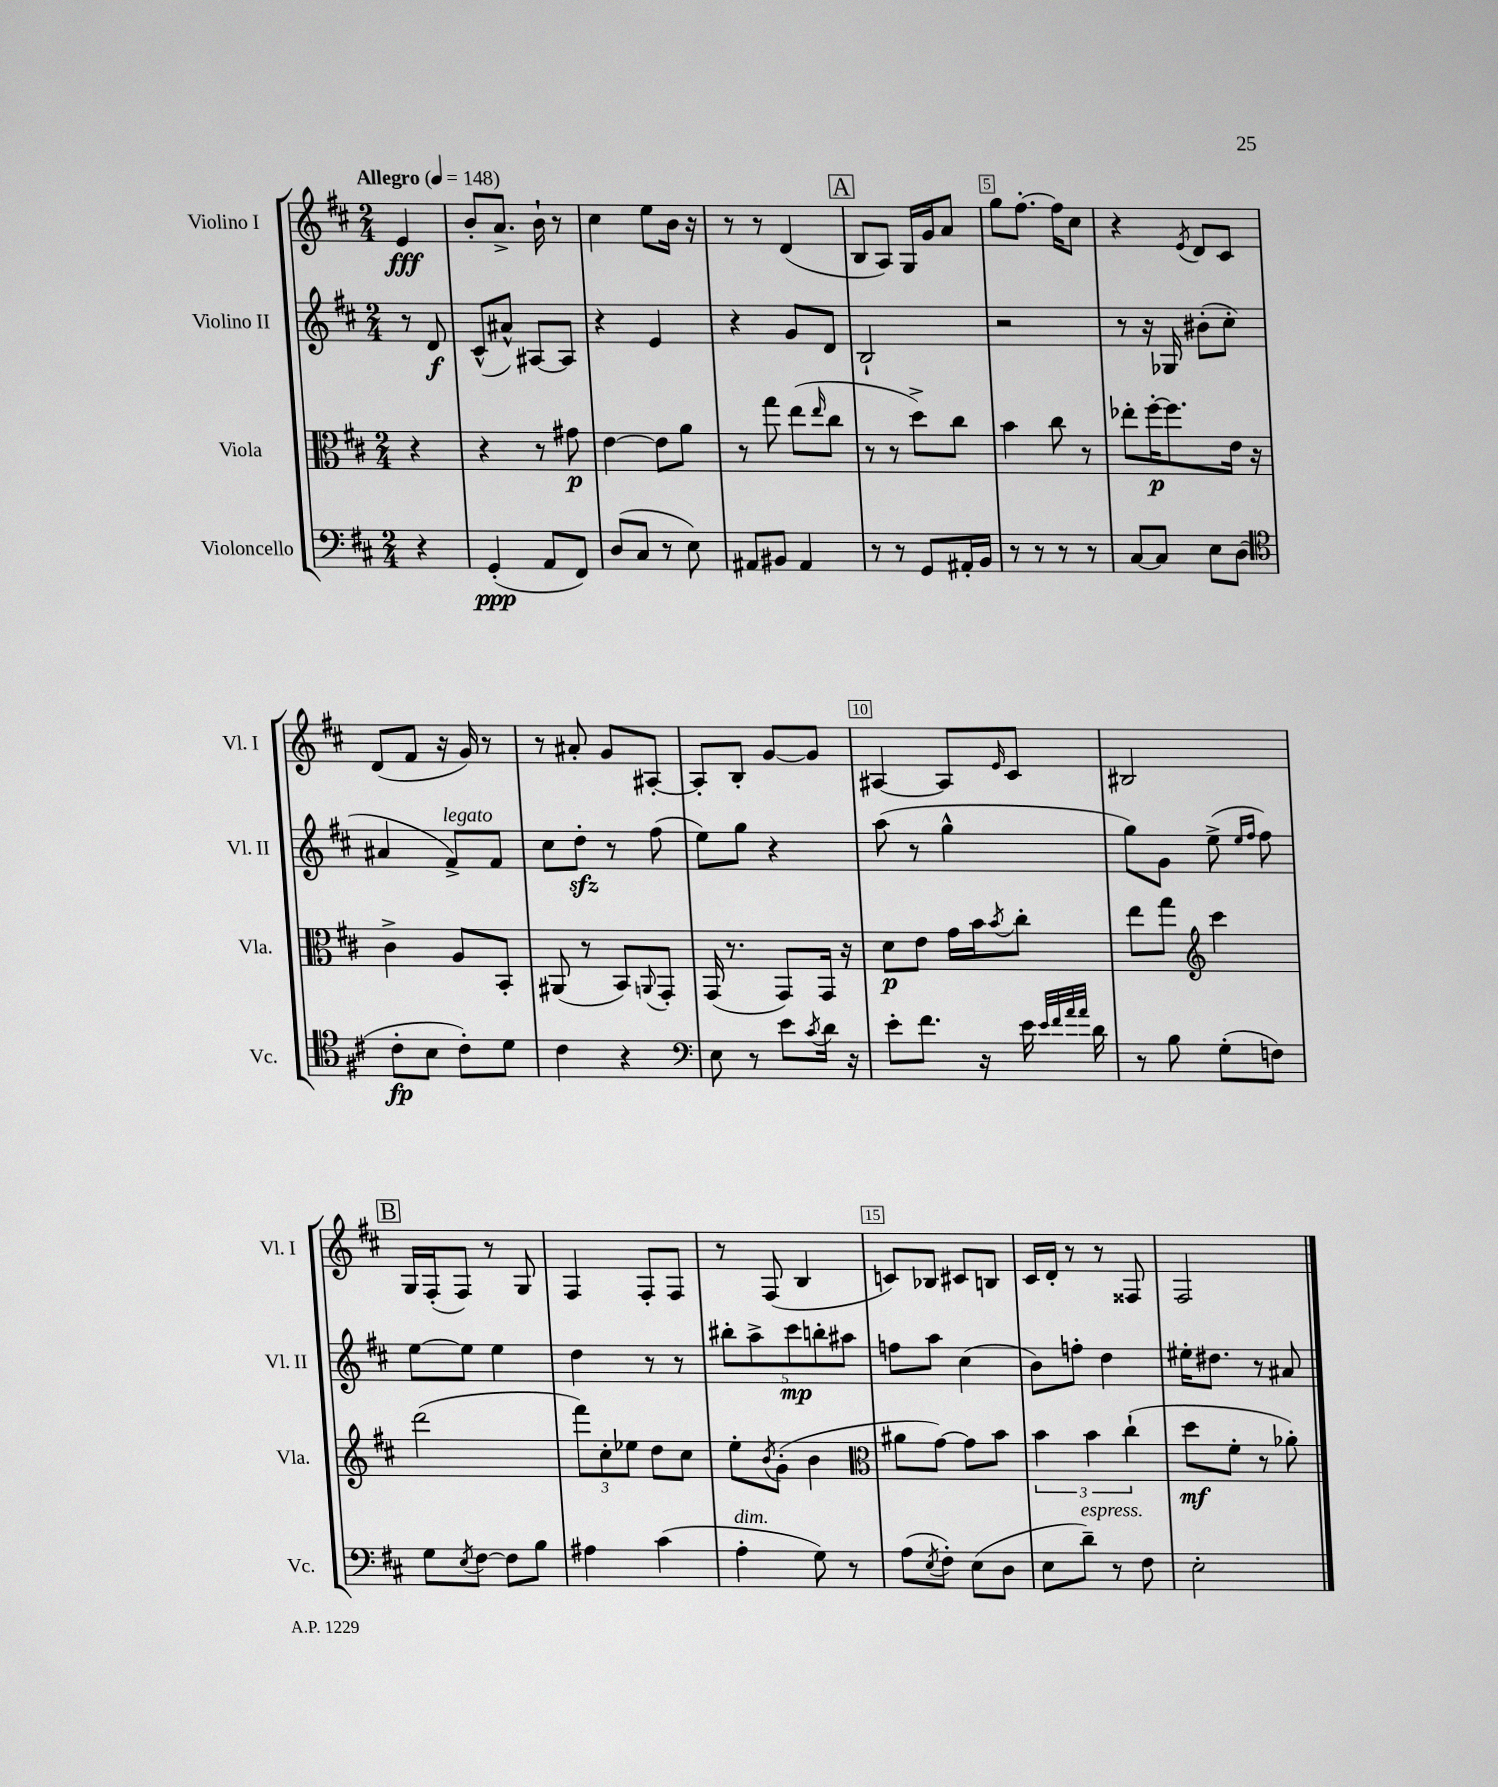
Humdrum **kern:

**kern	**dynam	**kern	**dynam	**kern	**dynam	**kern	**dynam
*part4	*part4	*part3	*part3	*part2	*part2	*part1	*part1
*staff4	*staff4	*staff3	*staff3	*staff2	*staff2	*staff1	*staff1
*I"Violoncello	*	*I"Viola	*	*I"Violino II	*	*I"Violino I	*
*I'Vc.	*	*I'Vla.	*	*I'Vl. II	*	*I'Vl. I	*
*clefF4	*	*clefC3	*	*clefG2	*	*clefG2	*
*k[f#c#]	*	*k[f#c#]	*	*k[f#c#]	*	*k[f#c#]	*
*M2/4	*	*M2/4	*	*M2/4	*	*M2/4	*
*MM148	*	*MM148	*	*MM148	*	*MM148	*
=	=	=	=	=	=	=	=
!	!	!	!	!	!	!LO:TX:a:B:t=Allegro	!
4r	.	4r	.	8r	.	4e/	fff
.	.	.	.	8d/	f	.	.
=1	=1	=1	=1	=1	=1	=1	=1
(4GG'/	ppp	4r	.	(8c#^^/L	.	8b'/L	.
.	.	.	.	8a#X^^/J)	.	8.a^/J	.
8AA/L	.	8r	.	[8A#X/L	.	.	.
.	.	.	.	.	.	16b`\	.
8FF#/J)	.	8g#X\	p	8A#/J]	.	8r	.
=2	=2	=2	=2	=2	=2	=2	=2
(8D/L	.	[4e\	.	4r	.	4cc#\	.
8C#/J	.	.	.	.	.	.	.
8r	.	8e\L]	.	4e/	.	8ee\L	.
8E\)	.	8a\J	.	.	.	16b\Jk	.
.	.	.	.	.	.	16r	.
=3	=3	=3	=3	=3	=3	=3	=3
8AA#X/L	.	8r	.	4r	.	8r	.
8BB#X/J	.	8gg\	.	.	.	8r	.
4AA#/	.	(8ee\L	.	8g/L	.	(4d/	.
.	.	16qqee/	.	.	.	.	.
.	.	8cc#\J	.	8d/J	.	.	.
!!LO:REH:place=s1:t=A
=4	=4	=4	=4	=4	=4	=4	=4
8r	.	8r	.	2B`/	.	8B/L	.
8r	.	8r	.	.	.	8A/J)	.
8GG/L	.	8dd^\L)	.	.	.	16G/LL	.
.	.	.	.	.	.	16g/J	.
16AA#X'/L	.	8cc#\J	.	.	.	8a/J	.
16BB/JJ	.	.	.	.	.	.	.
=5	=5	=5	=5	=5	=5	=5	=5
8r	.	4b\	.	2r	.	8gg\L	.
8r	.	.	.	.	.	[8.ff#'\J	.
8r	.	8cc#\	.	.	.	.	.
.	.	.	.	.	.	16ff#\KL]	.
8r	.	8r	.	.	.	8cc#\J	.
=6	=6	=6	=6	=6	=6	=6	=6
[8C#/L	.	8ee-X'\L	.	8r	.	4r	.
8C#/J]	.	[16ff#'\K	p	16r	.	.	.
.	.	8.ff#\]	.	16G-X/	.	.	.
.	.	.	.	.	.	8qe/	.
8E\L	.	.	.	(8b#X'\L	.	8d/L	.
(8D\J	.	16e\Jk	.	8cc#'\J	.	8c#/J	.
.	.	16r	.	.	.	.	.
!!LO:LB:g=z
=7	=7	=7	=7	=7	=7	=7	=7
*clefC4	*	*	*	*	*	*	*
8c#'\L	fp	4c#^\	.	4a#X/	.	(8d/L	.
8B\J	.	.	.	.	.	8f#/J	.
!	!	!	!	!LO:TX:a:i:t=legato	!	!	!
8c#'\L)	.	8A/L	.	8f#^/L)	.	16r	.
.	.	.	.	.	.	16g/)	.
8d\J	.	8BB'/J	.	8f#/J	.	8r	.
=8	=8	=8	=8	=8	=8	=8	=8
4c#\	.	(8AA#X/	.	8cc#\L	.	8r	.
.	.	8r	.	8ddzz'\J	.	8a#X'/	.
4r	.	8BB/L)	.	8r	.	8g/L	.
.	.	8qqAAn/	.	.	.	.	.
.	.	8GG'/J	.	(8ff#\	.	[8A#X'/J	.
=9	=9	=9	=9	=9	=9	=9	=9
*clefF4	*	*	*	*	*	*	*
8E\	.	(16GG/	.	8ee\L)	.	8A#'/L]	.
.	.	8.r	.	.	.	.	.
8r	.	.	.	8gg\J	.	8B'/J	.
8e\L	.	8GG/L)	.	4r	.	[8g/L	.
8qc#/	.	.	.	.	.	.	.
16d\Jk	.	16GG/Jk	.	.	.	8g/J]	.
16r	.	16r	.	.	.	.	.
=10	=10	=10	=10	=10	=10	=10	=10
8e'\L	.	8d\L	p	(8aa\	.	[4A#X/	.
8.f#\J	.	8e\J	.	8r	.	.	.
.	.	16g\LL	.	4gg^^\	.	8A#/L]	.
16r	.	16b\J	.	.	.	.	.
.	.	8qb/	.	.	.	16qqe/	.
16e\	.	8cc#'\J	.	.	.	8c#/J	.
32qqe/LLL	.	.	.	.	.	.	.
32qqf#/	.	.	.	.	.	.	.
32qqa/	.	.	.	.	.	.	.
32qqa/JJJ	.	.	.	.	.	.	.
16d\	.	.	.	.	.	.	.
=11	=11	=11	=11	=11	=11	=11	=11
8r	.	8ee\L	.	8gg\L)	.	2B#X/	.
8B\	.	8gg\J	.	8g\J	.	.	.
*	*	*clefG2	*	*	*	*	*
(8G'\L	.	4ccc#\	.	(8ee^\	.	.	.
.	.	.	.	16qqee/LL	.	.	.
.	.	.	.	16qqff#/JJ	.	.	.
8Fn\J)	.	.	.	8ff#\)	.	.	.
!!LO:LB:g=z
!!LO:REH:place=s1:t=B
=12	=12	=12	=12	=12	=12	=12	=12
8G\L	.	(2ddd\	.	[8ee\L	.	16G/LL	.
.	.	.	.	.	.	(16F#'/J	.
8qE/	.	.	.	.	.	.	.
[8F#\J	.	.	.	8ee\J]	.	8F#/J)	.
8F#\L]	.	.	.	4ee\	.	8r	.
8B\J	.	.	.	.	.	8G/	.
=13	=13	=13	=13	=13	=13	=13	=13
4A#X\	.	12fff#\L)	.	4dd\	.	4F#/	.
.	.	12cc#'\	.	.	.	.	.
.	.	12ee-X\J	.	.	.	.	.
(4c#\	.	8dd\L	.	8r	.	8F#'/L	.
.	.	8cc#\J	.	8r	.	8F#/J	.
=14	=14	=14	=14	=14	=14	=14	=14
!LO:TX:a:i:t=dim.	!	!	!	!	!	!	!
4A'\	.	8ee'\L	.	10bb#X'\L	.	8r	.
.	.	.	.	10aa^\	.	.	.
.	.	8qb/	.	.	.	.	.
.	.	(8g'\J	.	.	.	(8F#/	.
.	.	.	.	10ccc#\	mp	.	.
8G\)	.	4b\	.	.	.	4B/	.
.	.	.	.	10bbn'\	.	.	.
8r	.	.	.	.	.	.	.
.	.	.	.	10aa#X\J	.	.	.
=15	=15	=15	=15	=15	=15	=15	=15
*	*	*clefC3	*	*	*	*	*
(8A\L	.	8a#X\L	.	8ffn\L	.	8cn/L)	.
8qE/	.	.	.	.	.	.	.
8F#'\J)	.	[8g\J)	.	8aa\J	.	8B-X/J	.
(8E\L	.	8g\L]	.	(4cc#\	.	8c#X/L	.
8D\J	.	8b\J	.	.	.	8Bn/J	.
=16	=16	=16	=16	=16	=16	=16	=16
8E\L	.	6b\	.	8b\L)	.	16c#/LL	.
.	.	.	.	.	.	16d'/JJ	.
!LO:TX:a:i:t=espress.	!	!	!	!	!	!	!
8d~\J)	.	.	.	8ffn'\J	.	8r	.
.	.	6b\	.	.	.	.	.
8r	.	.	.	4dd\	.	8r	.
.	.	(6cc#`\	.	.	.	.	.
8F#\	.	.	.	.	.	8F##X/	.
=17	=17	=17	=17	=17	=17	=17	=17
2E'\	.	8dd\L	mf	16ee#X'\KL	.	2F#/	.
.	.	.	.	8.dd#X\J	.	.	.
.	.	8f#'\J	.	.	.	.	.
.	.	8r	.	8r	.	.	.
.	.	8a-X'\)	.	8a#X/	.	.	.
==	==	==	==	==	==	==	==
*-	*-	*-	*-	*-	*-	*-	*-
